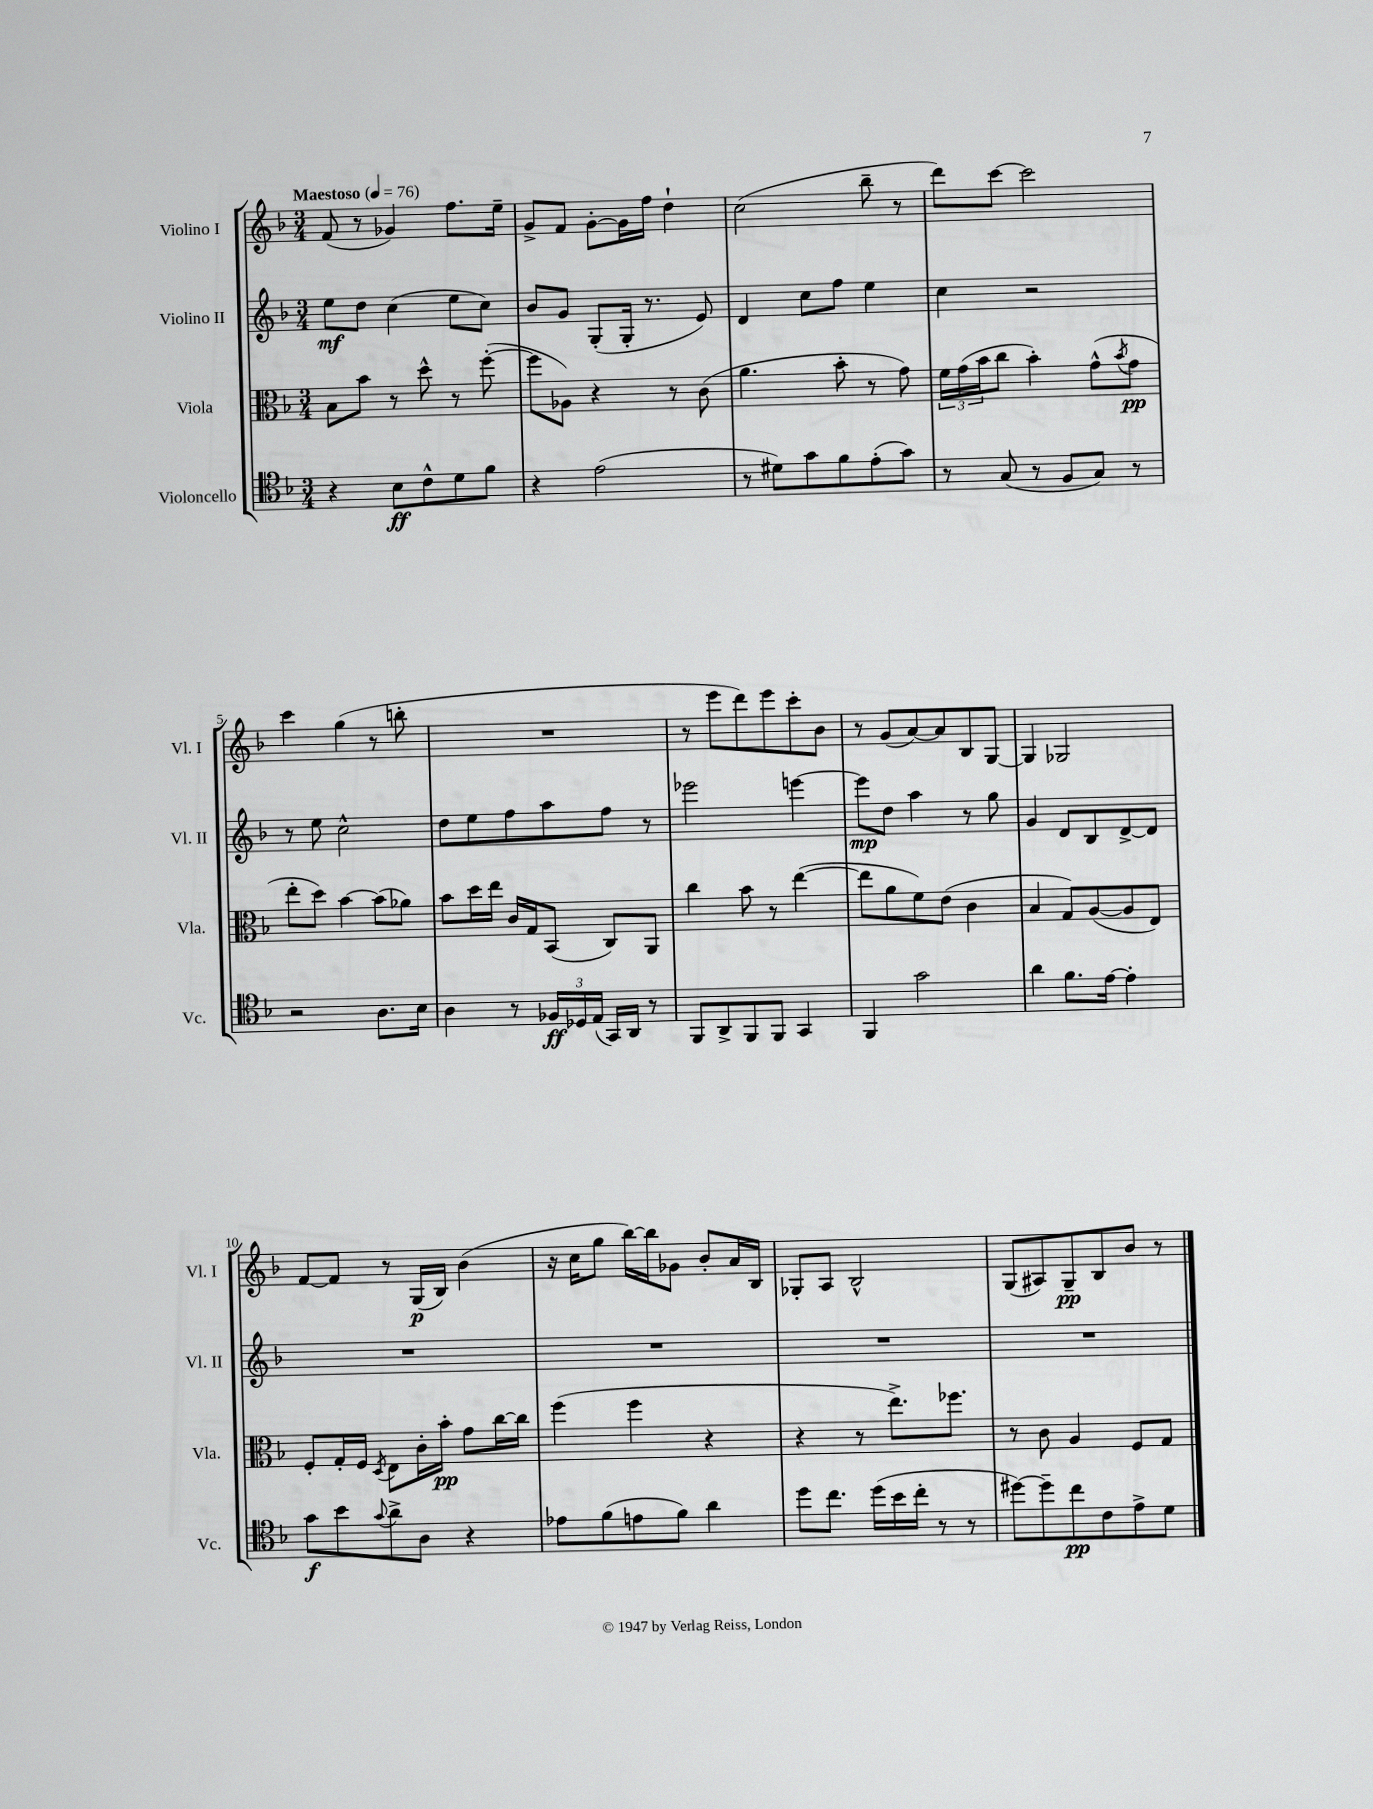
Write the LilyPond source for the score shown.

<<
\new StaffGroup <<
\new Staff = "s0" \with { instrumentName = "Violino I" shortInstrumentName = "Vl. I" } {
    \clef treble \key f \major \numericTimeSignature \time 3/4 \tempo "Maestoso" 4 = 76
    f'8( r8 ges'4) f''8. e''16-- |
    g'8-> f'8 g'8~-. g'16 f''16 d''4-! |
    c''2( bes''8-- r8 |
    d'''8) c'''8~ c'''2 |
    c'''4 g''4( r8 b''8-. |
    R2. |
    r8 e'''8 d'''8) e'''8 c'''8-. bes'8 |
    r8 g'8( a'8~) a'8 bes8 g8~ |
    g4 ges2 |
    f'8~ f'8 r8 g16\p( bes16) bes'4( |
    r16 c''16 g''8 bes''16~) bes''16 ges'8 bes'8-. a'16 bes16 |
    ges8-. a8 bes2-^ |
    g8( ais8) g8--\pp bes8 bes'8 r8 \bar "|." |
}
\new Staff = "s1" \with { instrumentName = "Violino II" shortInstrumentName = "Vl. II" } {
    \clef treble \key f \major \numericTimeSignature \time 3/4
    e''8\mf d''8 c''4( e''8 c''8) |
    bes'8 g'8 g8-.( g16-. r8. e'8) |
    d'4 c''8 f''8 e''4 |
    c''4 r2 |
    r8 e''8 c''2-^ |
    d''8 e''8 f''8 a''8 f''8 r8 |
    ees'''2 e'''4~ |
    e'''8\mp d''8 a''4 r8 g''8 |
    g'4 d'8 bes8 d'8~-> d'8 |
    R2. |
    R2. |
    R2. |
    R2. \bar "|." |
}
\new Staff = "s2" \with { instrumentName = "Viola" shortInstrumentName = "Vla." } {
    \clef alto \key f \major \numericTimeSignature \time 3/4
    bes8 bes'8 r8 d''8-^ r8 f''8~-.( |
    f''8 aes8) r4 r8 c'8( |
    a'4. bes'8-. r8 g'8) |
    \tuplet 3/2 { f'16 g'16( bes'16 } c''8 bes'4-.) g'8-^( \acciaccatura { bes'8 } g'8\pp |
    e''8-. d''8) bes'4~ bes'8( aes'8) |
    bes'8 d''16 e''16 c'16 g16 bes,8( c8) a,8 |
    c''4 bes'8 r8 e''4~( |
    e''8 a'8 f'8) e'8( c'4 |
    bes4 g8) a8~( a8 e8) |
    f8-. g16-. f16 \acciaccatura { d8 } e8 c'16-. bes'16-.\pp g'8 c''16~ c''16 |
    f''4( f''4 r4 |
    r4 r8 e''8.->) fes''8. |
    r8 c'8 a4 f8 g8 \bar "|." |
}
\new Staff = "s3" \with { instrumentName = "Violoncello" shortInstrumentName = "Vc." } {
    \clef tenor \key f \major \numericTimeSignature \time 3/4
    r4 bes8\ff c'8-^ d'8 f'8 |
    r4 e'2( |
    r8 dis'8) g'8 f'8 e'8-.( g'8) |
    r8 g8( r8 f8 g8) r8 |
    r2 a8. bes16 |
    a4 r8 \tuplet 3/2 { fes16\ff des16 e16( } g,16) a,16 r8 |
    f,8 a,8-> f,8 f,8 g,4 |
    f,4 g'2 |
    a'4 f'8. e'16~ e'4-. |
    g'8\f bes'8 \appoggiatura { g'8 } a'8-> a8 r4 |
    ees'8 f'8( e'8 f'8) a'4 |
    d''8 c''8. d''16( bes'16 c''16-. r8 r8 |
    dis''8~) dis''8-- c''8\pp c'8 e'8-> d'8 \bar "|." |
}
>>
>>
